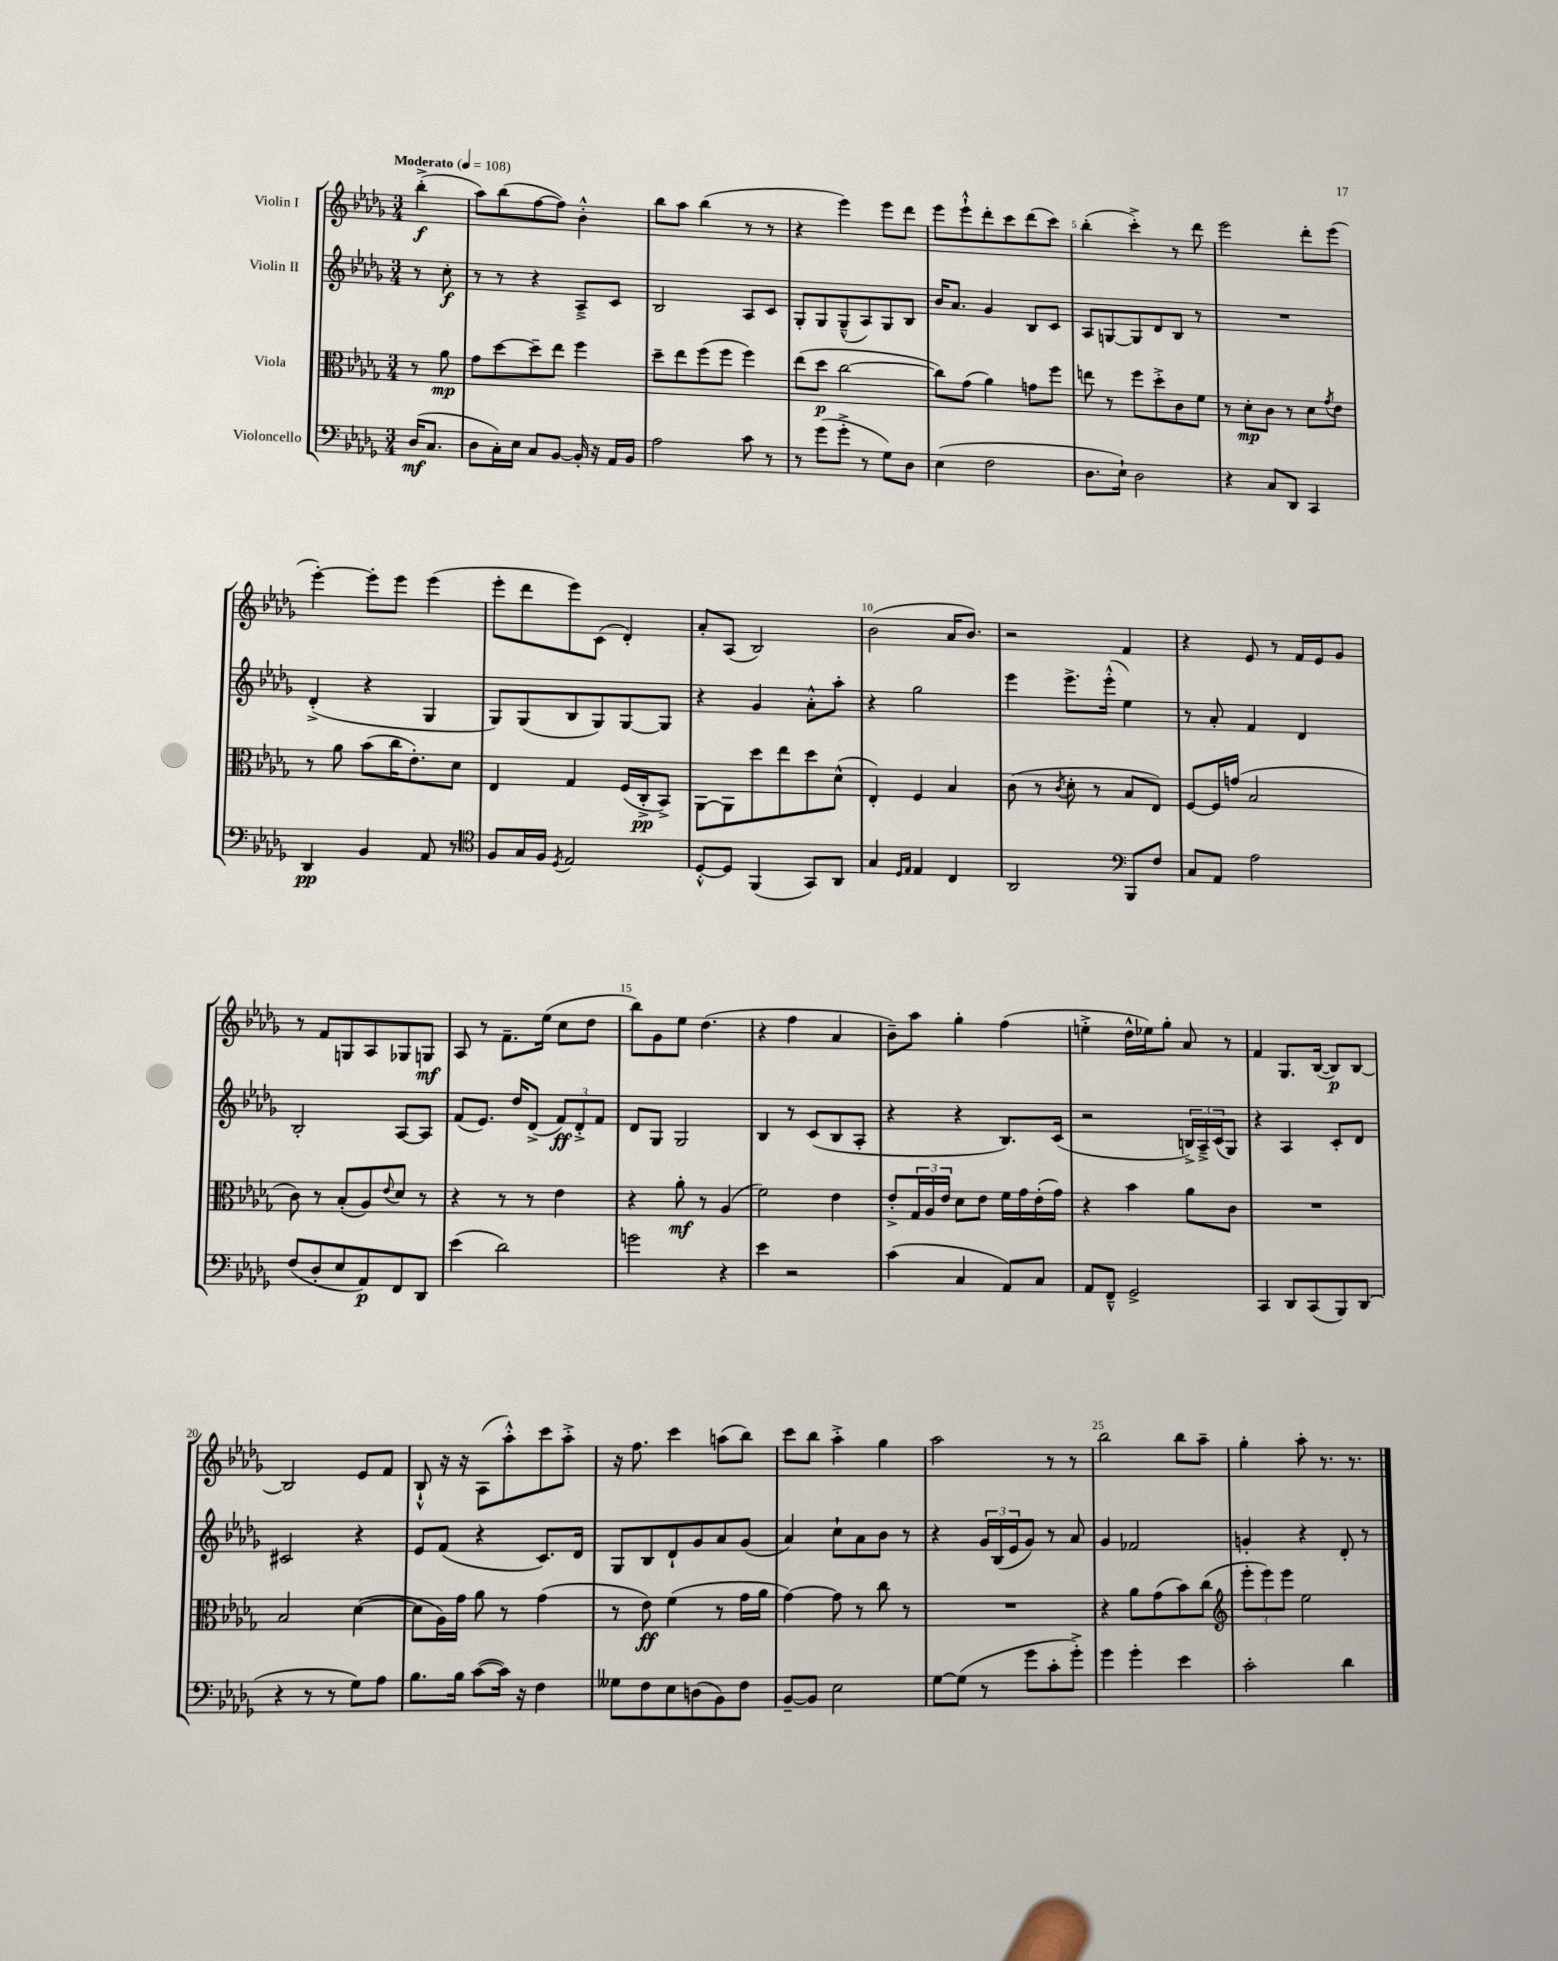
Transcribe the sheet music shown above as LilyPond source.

<<
\new StaffGroup <<
\new Staff = "s0" \with { instrumentName = "Violin I" } {
    \clef treble \key des \major \numericTimeSignature \time 3/4 \partial 4 \tempo "Moderato" 4 = 108
    bes''4-.->\f( |
    aes''8) bes''8( f''8~ f''8) bes'4-.-^ |
    bes''8 aes''8 bes''4( r8 r8 |
    r4 ees'''4) ees'''8 des'''8 |
    ees'''8 ees'''8-!-^ des'''8-. c'''8 des'''8( c'''8) |
    bes''4-.( c'''4-.->) r8 des'''8 |
    ees'''2 des'''8-. ees'''8( |
    ees'''4~-.) ees'''8-. ees'''8 ees'''4( |
    ees'''8-. des'''8 ees'''8) c'8( des'4-.) |
    aes'8-. aes8( bes2) |
    bes'2( aes'16 bes'8.) |
    r2 f'4 |
    r4 ees'8 r8 f'16 ees'16 ges'8 |
    r8 f'8 g8 aes8 ges8 g8\mf |
    aes8 r8 f'8.-- ees''16( c''8 des''8 |
    bes''8) ges'8 ees''8 des''4.( |
    r4 f''4 aes'4 |
    bes'8--) aes''8 ges''4-. f''4( |
    e''4-.-> des''16-^ ees''16) ges''8-. aes'8 r8 |
    f'4 ges8. bes16~( bes8\p) bes8~ |
    bes2 ees'8 f'8 |
    bes8-!-^ r16 r16 aes8( aes''8-.-^) c'''8 aes''8-.-> |
    r16 f''8. c'''4 a''8( bes''8) |
    c'''8 bes''8 aes''4-.-> ges''4 |
    aes''2 r8 r8 |
    bes''2 bes''8 aes''8-- |
    ges''4-. aes''8-. r8. r8. \bar "|." |
}
\new Staff = "s1" \with { instrumentName = "Violin II" } {
    \clef treble \key des \major \numericTimeSignature \time 3/4 \partial 4
    r8 c''8-.\f |
    r8 r8 r4 aes8---> c'8 |
    bes2 aes8 c'8 |
    ges8-. ges8 ges8---^( aes8) ges8 bes8 |
    bes'16 aes'8. ges'4 bes8 c'8 |
    aes8 g8~ g8 des'8 bes8 r8 |
    R2. |
    des'4-.->( r4 ges4 |
    ges8) ges8( bes8 ges8) ges8~ ges8 |
    r4 ges'4 aes'8-.-^ aes''8-. |
    r4 ges''2 |
    ees'''4 ees'''8.-> ees'''16-.-^( ees''4) |
    r8 aes'8-. f'4 des'4 |
    bes2-. aes8~ aes8 |
    f'8( ees'8.) des''16 des'8->( \tuplet 3/2 { f'8\ff) des'8-.-> f'8 } |
    des'8 ges8 ges2 |
    bes4 r8 c'8( bes8 aes8-. |
    r4 r4 bes8.) c'16( |
    r2 \tuplet 3/2 { b16->) aes16---> c'16( } ges8) |
    r4 aes4 c'8-. des'8 |
    cis'2 r4 |
    ees'8 f'8( r4 c'8.) des'16 |
    ges8 bes8 des'8-! ges'8 aes'8 ges'8( |
    aes'4) c''8-! aes'8 bes'8 r8 |
    r4 \tuplet 3/2 { ges'16 bes16( ees'16 } ges'8) r8 aes'8 |
    ges'4 fes'2 |
    g'4-. r4 des'8-. r8 \bar "|." |
}
\new Staff = "s2" \with { instrumentName = "Viola" } {
    \clef alto \key des \major \numericTimeSignature \time 3/4 \partial 4
    r8 aes'8\mp |
    ges'8 des''8~ des''8-- ees''8 f''4 |
    des''8-- ees''8 f''8( f''8 f''4) |
    ees''8( des''8\p c''2~ |
    c''8) ges'8( aes'4) g'8 f''8 |
    e''8 r8 f''8 des''8-.-> c'8 f'8 |
    r8 des'8-.\mp c'8 r8 des'8 \acciaccatura { ges'8 } ees'8 |
    r8 aes'8 bes'8( c''16 ees'8.-.) des'8 |
    ees4 ges4 f16( c16-.->\pp bes,8->) |
    aes,8~ aes,8 des''8 ees''8 des''8 des'8-^( |
    ees4-.) f4 bes4 |
    c'8( r8 \acciaccatura { c'8 } des'8-. r8 bes8 ees8) |
    f8~ f16 g'16( bes2 |
    c'8) r8 bes8-.( aes8) \appoggiatura { ees'8 } des'8 r8 |
    r4 r8 r8 ees'4 |
    r4 aes'8-.\mf r8 aes4( |
    f'2) ees'4 |
    ees'8-.-> \tuplet 3/2 { ges16 aes16 ees'16 } des'8 ees'8 f'16 ges'16 ees'16-.( ges'16) |
    r4 bes'4 aes'8 c'8 |
    R2. |
    bes2 des'4~( |
    des'8 aes16) ges'16 aes'8 r8 ges'4( |
    r8 ees'8\ff) f'4( r8 ges'16 aes'16 |
    ges'4~) ges'8 r8 c''8 r8 |
    R2. |
    r4 aes'8 ges'8( bes'8) c''8( |
    \clef treble \tuplet 3/2 { ees'''8-. ees'''8) ees'''8 } ees''2 \bar "|." |
}
\new Staff = "s3" \with { instrumentName = "Violoncello" } {
    \clef bass \key des \major \numericTimeSignature \time 3/4 \partial 4
    des16\mf( c8. |
    des8 c16-.) ees16 c8 bes,8~ bes,16-. r16 aes,16 bes,16 |
    aes2 c'8 r8 |
    r8 ges'8( ges'8-.-> r8 ges8) des8 |
    ees4( f2 |
    des8. ees16-!) des2 |
    r4 c8 des,8 c,4 |
    des,4\pp bes,4 aes,8 r8 |
    \clef tenor f8 ges16 f16 \acciaccatura { des8 } ees2 |
    des8~-.-^ des8 f,4( ges,8) aes,8 |
    ges4 \grace { des16 ees16 } ees4 c4 |
    aes,2 \clef bass bes,,8 f8 |
    c8 aes,8 aes2 |
    f8( des8-. ees8 aes,8\p) f,8 des,8 |
    ees'4( des'2) |
    g'2 r4 |
    ees'4 r2 |
    c'4( c4 aes,8) c8 |
    aes,8 f,8---^ ges,2-> |
    c,4 des,8 c,8( bes,,8) des,8( |
    r4 r8 r8 ges8) aes8 |
    bes8. bes16 c'8~( c'16) r16 f4 |
    geses8 f8 ees8 d8( bes,8) f8 |
    bes,8~-- bes,8 ees2 |
    ges8~ ges8( r8 ges'8 c'8-. ges'8-.->) |
    ges'4 ges'4-. ees'4 |
    c'2-. des'4 \bar "|." |
}
>>
>>
\layout { \context { \Score \override BarNumber.break-visibility = ##(#f #t #t) barNumberVisibility = #(every-nth-bar-number-visible 5) } }
